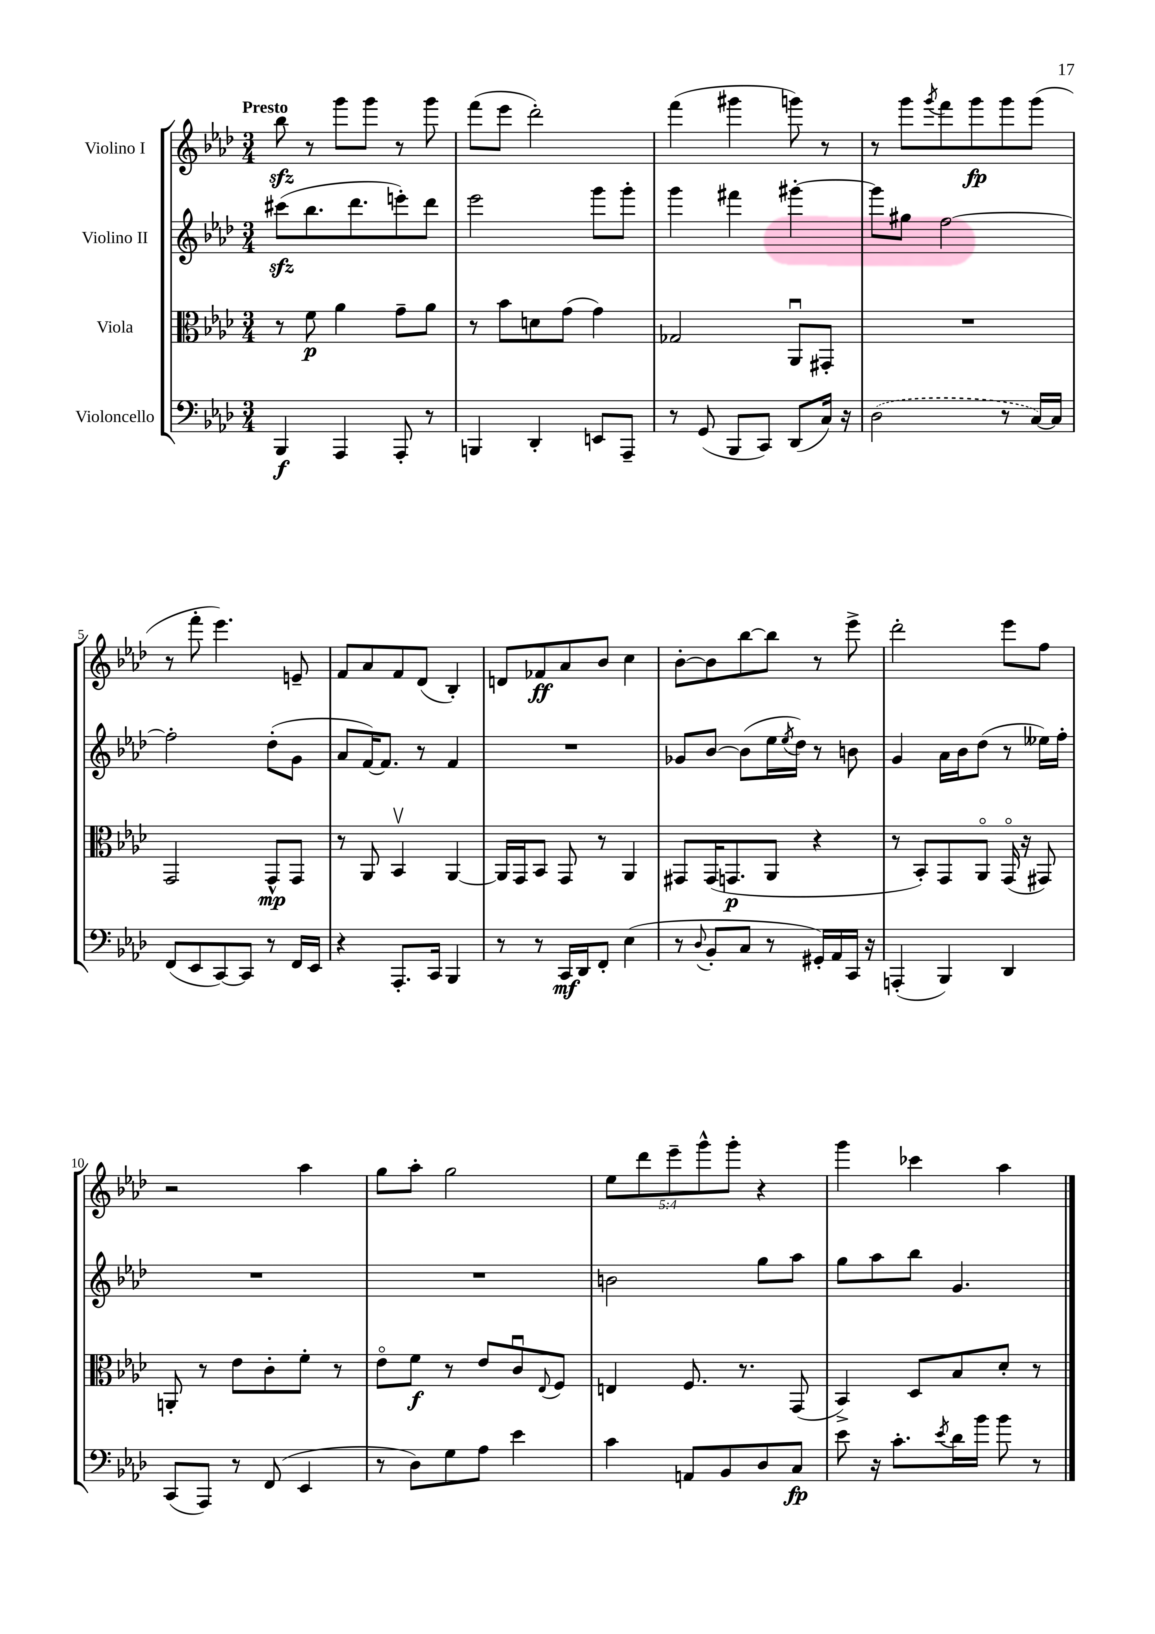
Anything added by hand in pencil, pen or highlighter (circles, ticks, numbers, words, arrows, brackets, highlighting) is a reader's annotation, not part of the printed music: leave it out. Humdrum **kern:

**kern	**kern	**kern	**kern
*staff4	*staff3	*staff2	*staff1
*clefF4	*clefC3	*clefG2	*clefG2
*k[b-e-a-d-]	*k[b-e-a-d-]	*k[b-e-a-d-]	*k[b-e-a-d-]
*M3/4	*M3/4	*M3/4	*M3/4
4BBB-	8r	(8ccc#	8bb-
.	8f	8.bb-	8r
4AAA-	4a-	.	8ggg
.	.	8.ddd-	.
.	.	.	8ggg
8AAA-'	8g~	8eee')	8r
8r	8a-	8ddd-	8ggg
=	=	=	=
4BBB	8r	2eee-	(8fff
.	8b-	.	8eee-
4DD-'	8d	.	2ddd-')
.	(8g	.	.
8EE	4g)	8ggg	.
8AAA-~	.	8ggg'	.
=	=	=	=
8r	2G-	4ggg	(4fff
(8GG	.	.	.
8BBB-	.	4fff#	4ggg#
8CC)	.	.	.
(8DD-	8AA-u	[4ggg#'	8ggg)
16C)	8GG#'	.	8r
16r	.	.	.
=	=	=	=
(2D-	2.r	8ggg#]	8r
.	.	8gg#	8ggg
.	.	.	8qggg
.	.	[2ff	8fff
.	.	.	8ggg
8r	.	.	8ggg
[16C)	.	.	(8ggg
16C]	.	.	.
=	=	=	=
(8FF	2GG	2ff']	8r
8EE-	.	.	8fff'
[8CC)	.	.	4.eee-)
8CC]	.	.	.
8r	8GG^^	(8dd-'	.
16FF	8GG	8g	8e~
16EE-	.	.	.
=	=	=	=
4r	8r	8a-	8f
.	8AA-	[16f)	8a-
.	.	8.f]	.
8.AAA-'	4BB-v	.	8f
.	.	8r	(8d-
16CC	.	.	.
4BBB-	[4AA-	4f	4B-')
=	=	=	=
8r	16AA-]	2.r	8d
.	16GG	.	.
8r	8BB-	.	8f-
16CC	8GG	.	8a-
16DD-	.	.	.
8FF'	8r	.	8b-
(4E-	4AA-	.	4cc
=	=	=	=
8r	8GG#	8g-	[8b-'
8qqD-	.	.	.
8BB-'	(16GG#	[8b-	8b-]
.	8.GG	.	.
8C	.	(8b-]	[8bb-
8r	8AA-	16ee-	8bb-]
.	.	8qee-	.
.	.	16dd-)	.
16GG#')	4r	8r	8r
16AA-	.	.	.
16CC	.	8b	8eee-^
16r	.	.	.
=	=	=	=
(4AAA'	8r	4g	2ddd-'
.	8BB-')	.	.
4BBB-)	8GG	16a-	.
.	.	16b-	.
.	8AA-o	(8dd-	.
4DD-	(16GGo	8r	8eee-
.	16r	.	.
.	8GG#)	16ee--)	8ff
.	.	16ff'	.
=	=	=	=
(8CC	8AA'	2.r	2r
8AAA-)	8r	.	.
8r	8e-	.	.
(8FF	8c'	.	.
4EE-	8f'	.	4aa-
.	8r	.	.
=	=	=	=
8r	8e-o	2.r	8gg
8D-)	8f	.	8aa-'
8G	8r	.	2gg
8A-	8e-	.	.
4e-	8cu	.	.
.	8qqE-	.	.
.	8F	.	.
=	=	=	=
4c	4E	2b	10ee-
.	.	.	10ddd-
.	.	.	10eee-~
8AA	8.F	.	.
.	.	.	10ggg^^
8BB-	.	.	.
.	.	.	10ggg'
.	8.r	.	.
8D-	.	8gg	4r
8C	(8GG	8aa-	.
=	=	=	=
8e-	4BB-^)	8gg	4ggg
16r	.	8aa-	.
8.c'	.	.	.
.	8D-	8bb-	4ccc-
8qe-	.	.	.
16d-	8B-	4.g	.
16b-	.	.	.
8b-	8d-'	.	4aa-
8r	8r	.	.
==	==	==	==
*-	*-	*-	*-
